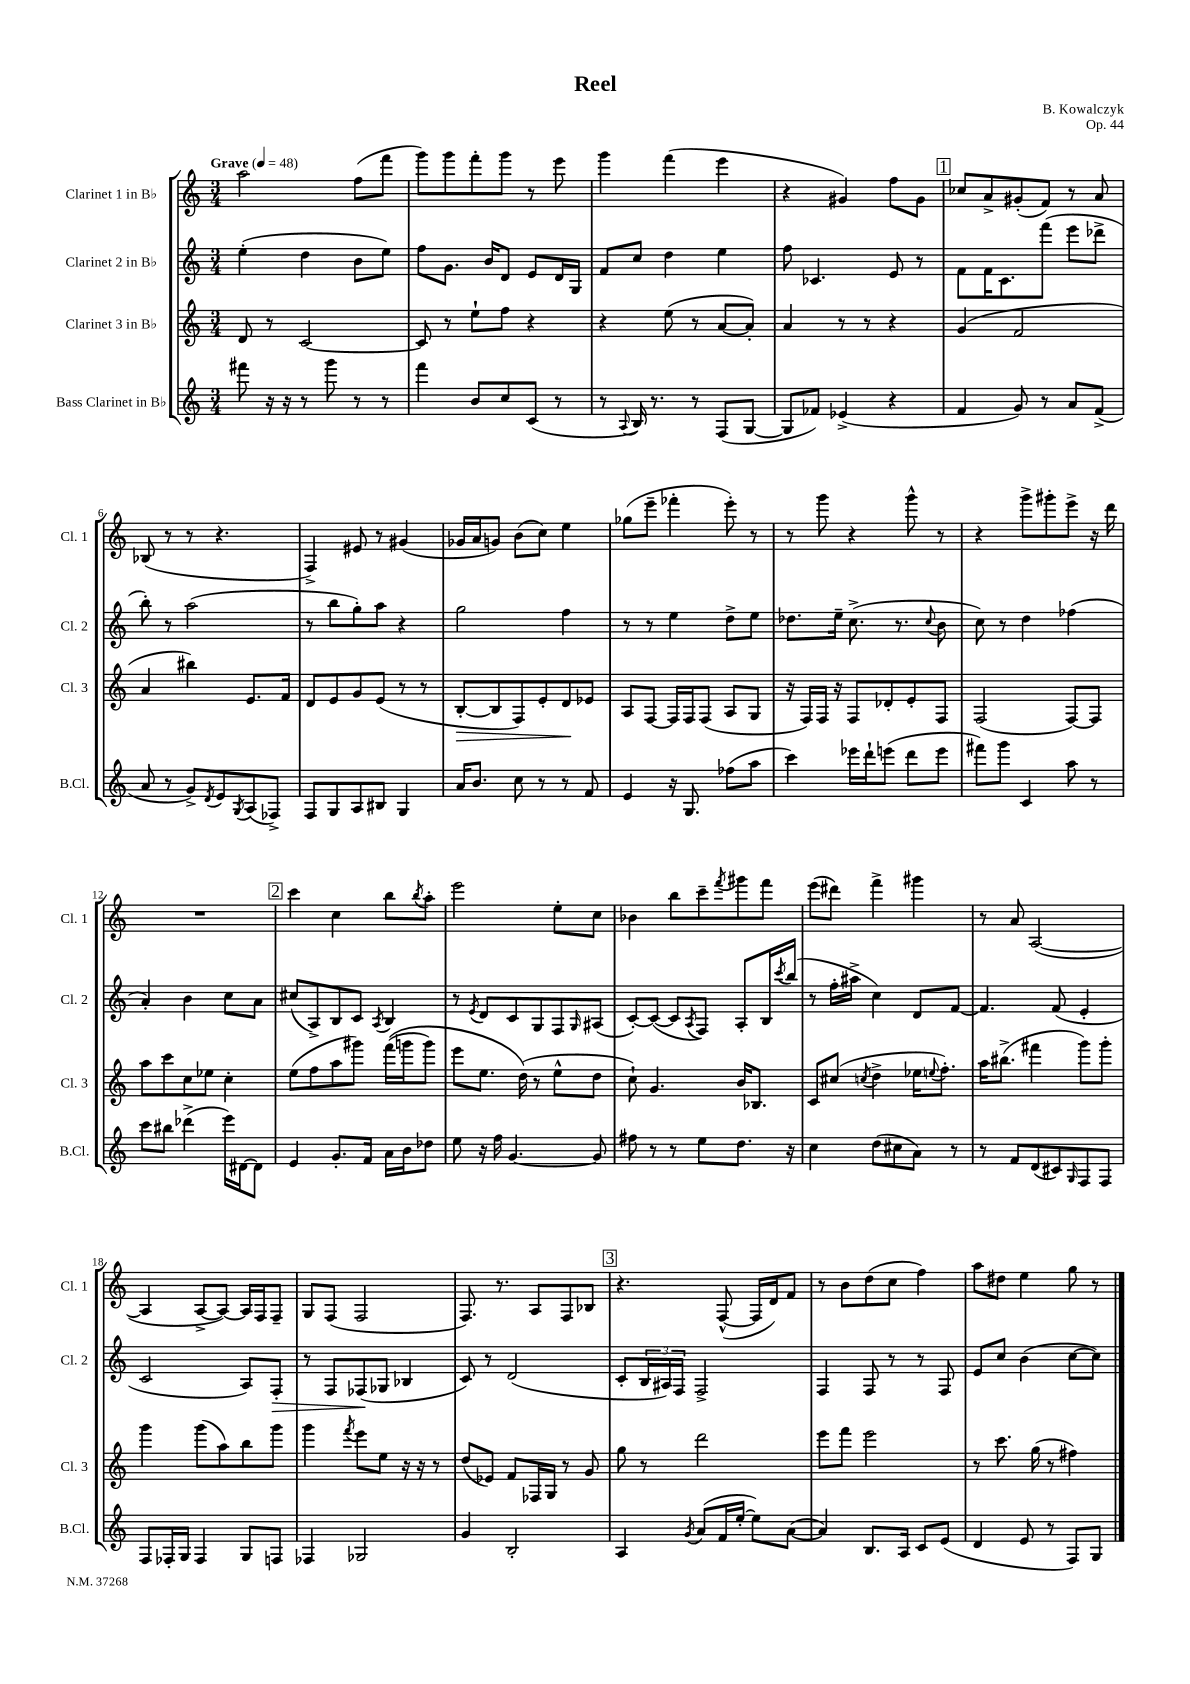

**kern	**kern	**kern	**kern
*staff4	*staff3	*staff2	*staff1
*clefG2	*clefG2	*clefG2	*clefG2
*k[]	*k[]	*k[]	*k[]
*M3/4	*M3/4	*M3/4	*M3/4
*MM48	*MM48	*MM48	*MM48
8fff#	8d	(4ee'	2aa
16r	8r	.	.
16r	.	.	.
8r	[2c	4dd	.
8ggg	.	.	.
8r	.	8b	(8ff
8r	.	8ee)	8fff
=	=	=	=
4fff	8c]	8ff	8ggg)
.	8r	8.g	8ggg
8b	8ee`	.	8fff'
.	.	16b	.
8cc	8ff	8d	8ggg
(8c	4r	8e	8r
8r	.	16d	8eee
.	.	16G	.
=	=	=	=
8r	4r	8f	4ggg
8qqA	.	.	.
16B)	.	8cc	.
8.r	.	.	.
.	(8ee	4dd	(4fff
8r	8r	.	.
(8F	[8a	4ee	4eee
[8G	8a'])	.	.
=	=	=	=
8G]	4a	8ff	4r
8f-)	.	4.c-	.
(4e-^	8r	.	4g#)
.	8r	.	.
4r	4r	8e	8ff
.	.	8r	8g#
=	=	=	=
4f	(4g	8f	8cc-
.	.	16f	8a^
.	.	8.c	.
8g)	2f	.	(8g#'
8r	.	(8fff	8f)
8a	.	8eee	8r
(8f^	.	8ddd-^	8a
=	=	=	=
8a	4a	8bb')	(8B-
8r	.	8r	8r
8g^)	4bb#)	(2aa	8r
8qd	.	.	.
8e	.	.	4.r
8qG	.	.	.
(8A	8.e	.	.
8F-^)	.	.	.
.	16f	.	.
=	=	=	=
8F	8d	8r	4F^)
8G	8e	8bb	.
8A	8g	8gg')	8e#
8B#	(8e	8aa	8r
4G	8r	4r	(4g#
.	8r	.	.
=	=	=	=
16a	[8B'	2gg	16g-
8.b	.	.	16a
.	8B]	.	8g)
8cc	8F)	.	(8b
8r	8e'	.	8cc)
8r	8d	4ff	4ee
8f	8e-	.	.
=	=	=	=
4e	8A	8r	(8gg-
.	[8F	8r	8eee~
16r	16F]	4ee	4fff-'
8.G	16F	.	.
.	(8F	.	.
(8ff-	8A	8dd^	8eee')
8aa	8G	8ee	8r
=	=	=	=
4ccc)	16r	8.dd-	8r
.	16F)	.	.
.	16F	.	8ggg
.	16r	16ee~	.
16eee-	8F	(8.cc^	4r
16ddd`	.	.	.
(8eee	8d-'	.	.
.	.	8.r	.
8ddd	8e'	.	8ggg^^
.	.	8qqcc	.
8eee	8F	8b	8r
=	=	=	=
8fff#)	(2F	8cc)	4r
8ggg	.	8r	.
4c	.	4dd	8ggg^
.	.	.	8ggg#'
8aa	[8F)	(4ff-	8eee^
8r	8F]	.	16r
.	.	.	16ddd
=	=	=	=
8ccc	8aa	4a')	2.r
8bb#	8ccc	.	.
(4ddd-^	8cc	4b	.
.	8ee-	.	.
16eee)	4cc'	8cc	.
[16d#	.	.	.
8d#]	.	8a	.
=	=	=	=
4e	(8ee	(8cc#	4ccc
.	8ff	8A^)	.
8.g'	8aa	8B	4cc
.	8ggg#)	8c	.
16f	.	.	.
.	.	8qA	.
16a	&((16fff	4B	8bb
16b	16ggg	.	.
.	.	.	8qbb
8dd-	8ggg)	.	8aa'
=	=	=	=
8ee	8eee	8r	2eee
.	.	8qe	.
16r	8.ee	8d	.
16ff	.	.	.
[4.g	.	8c	.
.	(16dd&)	.	.
.	8r	8G	.
.	8ee^^	8F	8ee'
.	.	16qqG	.
8g]	8dd	(8A#	8cc
=	=	=	=
8ff#	8cc`)	[8c')	4b-
8r	4.g	(8c_	.
8r	.	8c]	8bb
.	.	8qA	.
8ee	.	8F)	8ccc~
.	.	.	8qfff
8.dd	16b	8A'	8ggg#
.	8.B-	.	.
.	.	16B	8fff
.	.	8qccc	.
16r	.	(16bb	.
=	=	=	=
4cc	8c	8r	(8eee
.	(8cc#	16ff'	8ddd#)
.	.	16aa#^	.
.	8qcc	.	.
(8dd	4dd^	4cc)	4fff^
8cc#	.	.	.
8a)	16ee-	8d	4ggg#
.	8qqee	.	.
.	8.ff')	.	.
8r	.	[8f	.
=	=	=	=
8r	16aa	4.f]	8r
.	(8.bb#^	.	.
8f	.	.	8a
(8d	4fff#	.	([2A
8c#)	.	(8f	.
16qqG	.	.	.
8F	8ggg)	4e'	.
8F	8ggg'	.	.
=	=	=	=
8F	4ggg	2c	4A]
16F-'	.	.	.
16G	.	.	.
4F-	(8ggg	.	[8A^
.	8aa)	.	8A_)
8G	8bb	8A)	16A]
.	.	.	16F
8F	8ggg	8F'	8F~
=	=	=	=
4F-	4ggg	8r	8G
.	.	8F	(8F
.	8qfff	.	.
2G-	8eee	(8F-	2F
.	8ee	8G-	.
.	16r	4B-	.
.	16r	.	.
.	8r	.	.
=	=	=	=
4g	(8dd	8c)	8.F)
.	8e-)	8r	.
.	.	.	8.r
2B'	8f	(2d	.
.	16F-	.	8A
.	16G	.	.
.	8r	.	8F
.	8g	.	8B-
=	=	=	=
4A	8gg	8c'	4.r
.	8r	24B	.
.	.	24A#)	.
.	.	24F	.
8qg	.	.	.
(8a	2ddd	2F^	.
16f	.	.	([8F^^
[16ee'	.	.	.
8ee])	.	.	16F]
.	.	.	16d)
([8a	.	.	8f
=	=	=	=
4a])	8eee	4F	8r
.	8fff	.	8b
8.B	2eee	8F	(8dd
.	.	8r	8cc
16A	.	.	.
8c	.	8r	4ff)
(8e	.	8F	.
=	=	=	=
4d	8r	8e	8aa
.	8.ccc	8cc	8dd#
8e	.	(4b	4ee
.	(16gg	.	.
8r	8r	.	.
8F)	4ff#)	[8cc	8gg
8G	.	8cc])	8r
==	==	==	==
*-	*-	*-	*-
